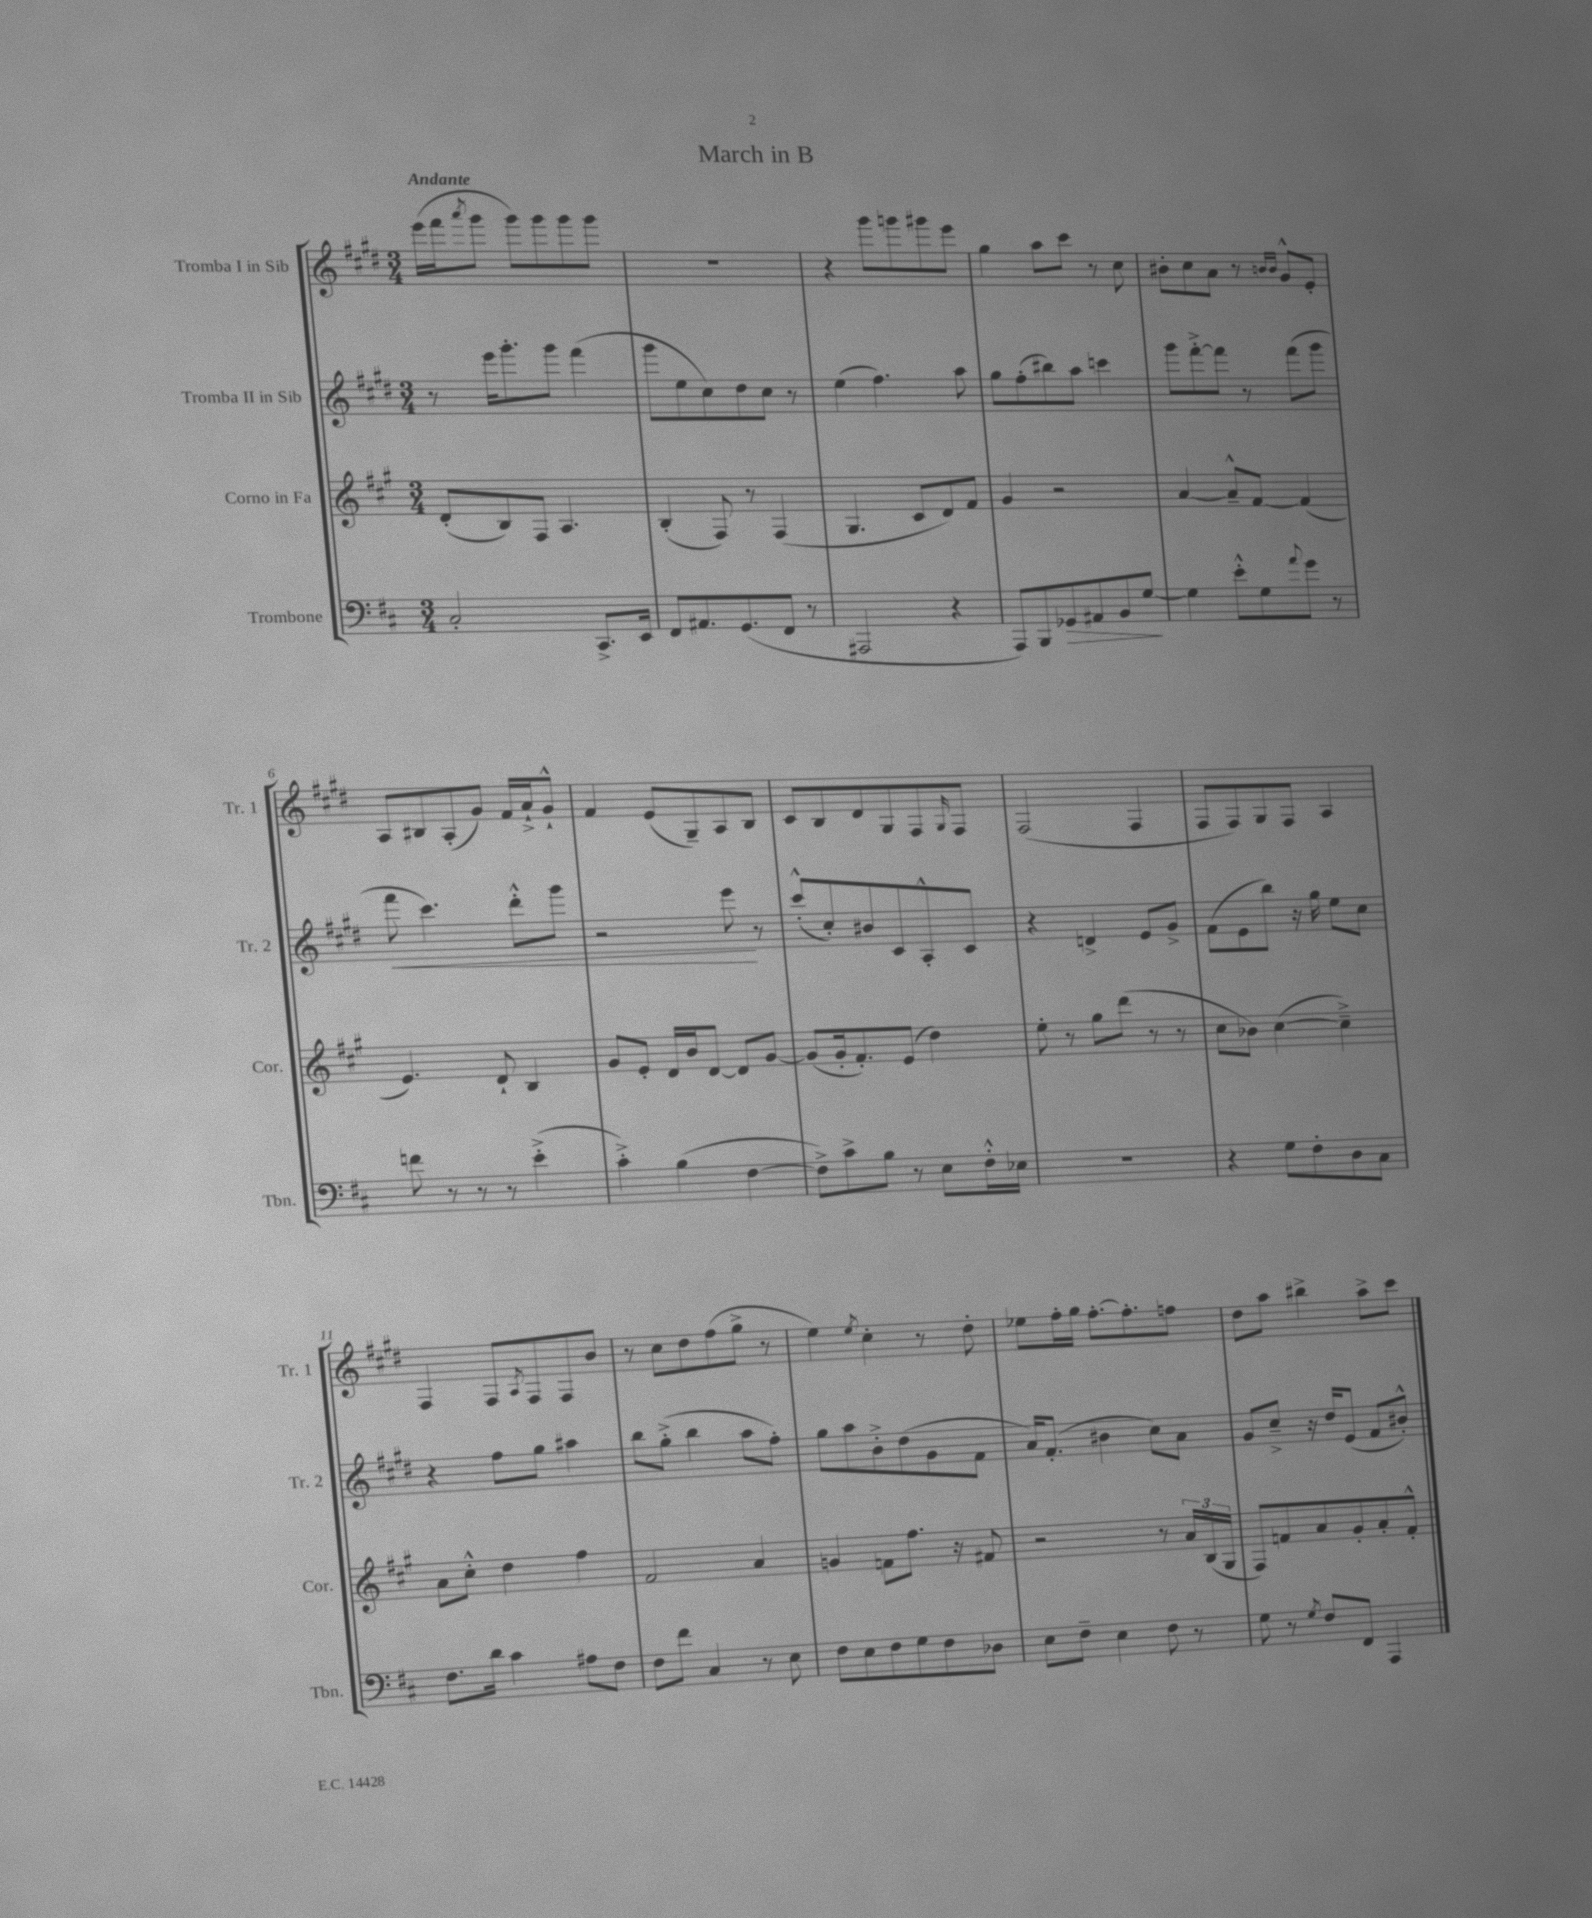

**kern	**dynam	**kern	**kern	**dynam	**kern
*part4	*part4	*part3	*part2	*part2	*part1
*staff4	*staff4	*staff3	*staff2	*staff2	*staff1
*I"Trombone	*	*I"Corno in Fa	*I"Tromba II in Sib	*	*I"Tromba I in Sib
*I'Tbn.	*	*I'Cor.	*I'Tr. 2	*	*I'Tr. 1
*clefF4	*	*clefG2	*clefG2	*	*clefG2
*k[f#c#]	*	*k[f#c#g#]	*k[f#c#g#d#]	*	*k[f#c#g#d#]
*M3/4	*	*M3/4	*M3/4	*	*M3/4
=1	=1	=1	=1	=1	=1
!	!	!	!	!	!LO:TX:a:B:t=Andante
2C#'/	.	(8d'/L	8r	.	(16eee\LL
.	.	.	.	.	16fff#\J
.	.	.	.	.	8qaaa/
.	.	8B/)	16eee\KL	.	8ggg#\J
.	.	.	8.ggg#'\	.	.
.	.	8F#/J	.	.	8ggg#\L)
.	.	4.A/	8ggg#\J	.	8ggg#\
8.CC#^/L	.	.	(4fff#\	.	8ggg#\
.	.	.	.	.	8ggg#\J
16EE/Jk	.	.	.	.	.
=2	=2	=2	=2	=2	=2
8FF#/L	.	(4B'/	8ggg#\L	.	2.r
8.AA#X/	.	.	8ee\	.	.
.	.	8F#/)	8cc#\)	.	.
(8.GG/	.	.	.	.	.
.	.	8r	8dd#\	.	.
8FF#/J	.	(4F#/	8cc#\J	.	.
8r	.	.	8r	.	.
=3	=3	=3	=3	=3	=3
2AAA#X/	.	4.G#/	(4ee\	.	4r
.	.	.	4.ff#\)	.	8ggg#\L
.	.	8c#/L	.	.	8gggn\
4r	.	8d/)	.	.	8ggg#X\
.	.	8f#/J	8aa\	.	8eee\J
=4	=4	=4	=4	=4	=4
8AAA/L)	.	4g#/	8gg#\L	.	4gg#\
8BBB/	.	.	(8ff#'\	.	.
!	!LO:HP:b	!	!	!	!
8GG-X/	>	2r	8bb#X\)	.	8aa\L
8AA#X/	.	.	8aa\J	.	8ccc#\J
8BB/	.	.	4cccn\	.	8r
[8G/J	.	.	.	.	8cc#\
.	]	.	.	.	.
=5	=5	=5	=5	=5	=5
4G\]	.	[4a/	8ggg#\L	.	8b#X'\L
.	.	.	[8fff#'^\	.	8cc#\
8e'^^\L	.	8a~^^/L]	8fff#\J]	.	8a\J
8G\	.	[8f#/J	8r	.	8r
.	.	.	.	.	16qqbn/LL
8qqa/	.	.	.	.	16qqb/JJ
8g\J	.	(4f#/]	(8fff#\L	.	8g#^^/L
8r	.	.	8ggg#\J	.	8e'/J
!!LO:LB:g=z
=6	=6	=6	=6	=6	=6
!	!	!	!	!LO:HP:b	!
8fn\	.	4.e/)	8fff#\	<	8A/L
8r	.	.	4.ccc#\)	.	8B#X/
8r	.	.	.	.	(8A'/
8r	.	8d`/	.	.	8g#/J)
(4e'^\	.	4B/	8ddd#'^^\L	.	16f#/LL
.	.	.	.	.	16a`^/J
.	.	.	8ggg#\J	.	8g#`^^/J
=7	=7	=7	=7	=7	=7
4c#'^\)	.	8g#/L	2r	.	4f#/
.	.	8e'/J	.	.	.
(4B\	.	16d/LL	.	.	(8e/L
.	.	16b/J	.	.	.
.	.	[8d/J	.	.	8G#~/)
[4F#\	.	8d/L]	8eee\	.	8A/
.	.	[8g#/J	8r	[	8B/J
=8	=8	=8	=8	=8	=8
8F#^\L])	.	(8g#/L]	(8ccc#'^^/L	.	8c#/L
8c#^\	.	16g#'/k	8cc#'/)	.	8B/
.	.	8.f#'/)	.	.	.
8B\J	.	.	8b#X/	.	8d#/
8r	.	(8e/J	8c#/	.	8G#/
8E\L	.	4dd\)	8A'^^/	.	8F#/
.	.	.	.	.	16qqG#/
16F#'^^\L	.	.	8c#/J	.	8F#/J
16E-X\JJ	.	.	.	.	.
=9	=9	=9	=9	=9	=9
2.r	.	8ee'\	4r	.	(2F#/
.	.	8r	.	.	.
.	.	8gg#\L	4dn^/	.	.
.	.	(8ddd\J	.	.	.
.	.	8r	8e/L	.	4F#/
.	.	8r	8g#^/J	.	.
=10	=10	=10	=10	=10	=10
4r	.	8cc#\L	(8f#\L	.	8F#/L
.	.	8b-X\J)	8e\	.	8F#/)
8G\L	.	([4cc#\	8bb\J)	.	8G#/
8F#'\	.	.	16r	.	8F#/J
.	.	.	16gg#\	.	.
8D\	.	4cc#~^\])	8ee\L	.	4A/
8C#\J	.	.	8cc#\J	.	.
!!LO:LB:g=z
=11	=11	=11	=11	=11	=11
8.F#\L	.	8a\L	4r	.	4F#/
.	.	8cc#'^^\J	.	.	.
16d\Jk	.	.	.	.	.
4c#\	.	4dd\	8ff#\L	.	8F#/L
.	.	.	.	.	8qA/
.	.	.	8gg#\J	.	8F#/
8A#X\L	.	4ff#\	4aa#X\	.	8F#/
8F#\J	.	.	.	.	8b/J
=12	=12	=12	=12	=12	=12
8F#\L	.	2f#/	8bb\L	.	8r
8f#\J	.	.	(8gg#'^\J	.	8cc#\L
4C#/	.	.	4bb\	.	8dd#\
.	.	.	.	.	(8ff#\
8r	.	4a/	8aa\L	.	8gg#^\J
8E\	.	.	8ff#'\J)	.	8r
=13	=13	=13	=13	=13	=13
8F#\L	.	4gn/	8gg#\L	.	4ee\)
8E\	.	.	8aa\	.	.
.	.	.	.	.	8qee/
8F#\	.	8fn\L	8b'^\	.	4cc#'\
8G\	.	8.ff#\J	(8dd#\	.	.
8F#\	.	.	8g#\	.	8r
.	.	16r	.	.	.
8D-X\J	.	8f#X/	8f#\J	.	8dd#'\
=14	=14	=14	=14	=14	=14
8E\L	.	2r	16a/KL)	.	8ee-X\L
.	.	.	(8.f#'/J	.	.
8F#~\J	.	.	.	.	16ff#'\L
.	.	.	.	.	16gg#\JJ
4E\	.	.	4b#X\	.	[8.ff#'\L
.	.	.	.	.	8.ff#'\]
8F#\	.	8r	8cc#\L)	.	.
8r	.	24a/LL	8a\J	.	8ffn\J
.	.	(24B/	.	.	.
.	.	24G#/JJ	.	.	.
=15	=15	=15	=15	=15	=15
8G\	.	8F#/L)	8g#/L	.	8dd#\L
8r	.	8fn/	8cc#~^/J	.	8aa\J
8qG/	.	.	.	.	.
8F#/L	.	8a/	16r	.	4bb#X^\
.	.	.	16dd#/KL	.	.
8FF#/J	.	8g#'/	(8e/J	.	.
4AAA/	.	8a'/	8f#/L	.	8aa^\L
.	.	8f'^^/J	8b#X'^^/J)	.	8ccc#\J
==	==	==	==	==	==
*-	*-	*-	*-	*-	*-
